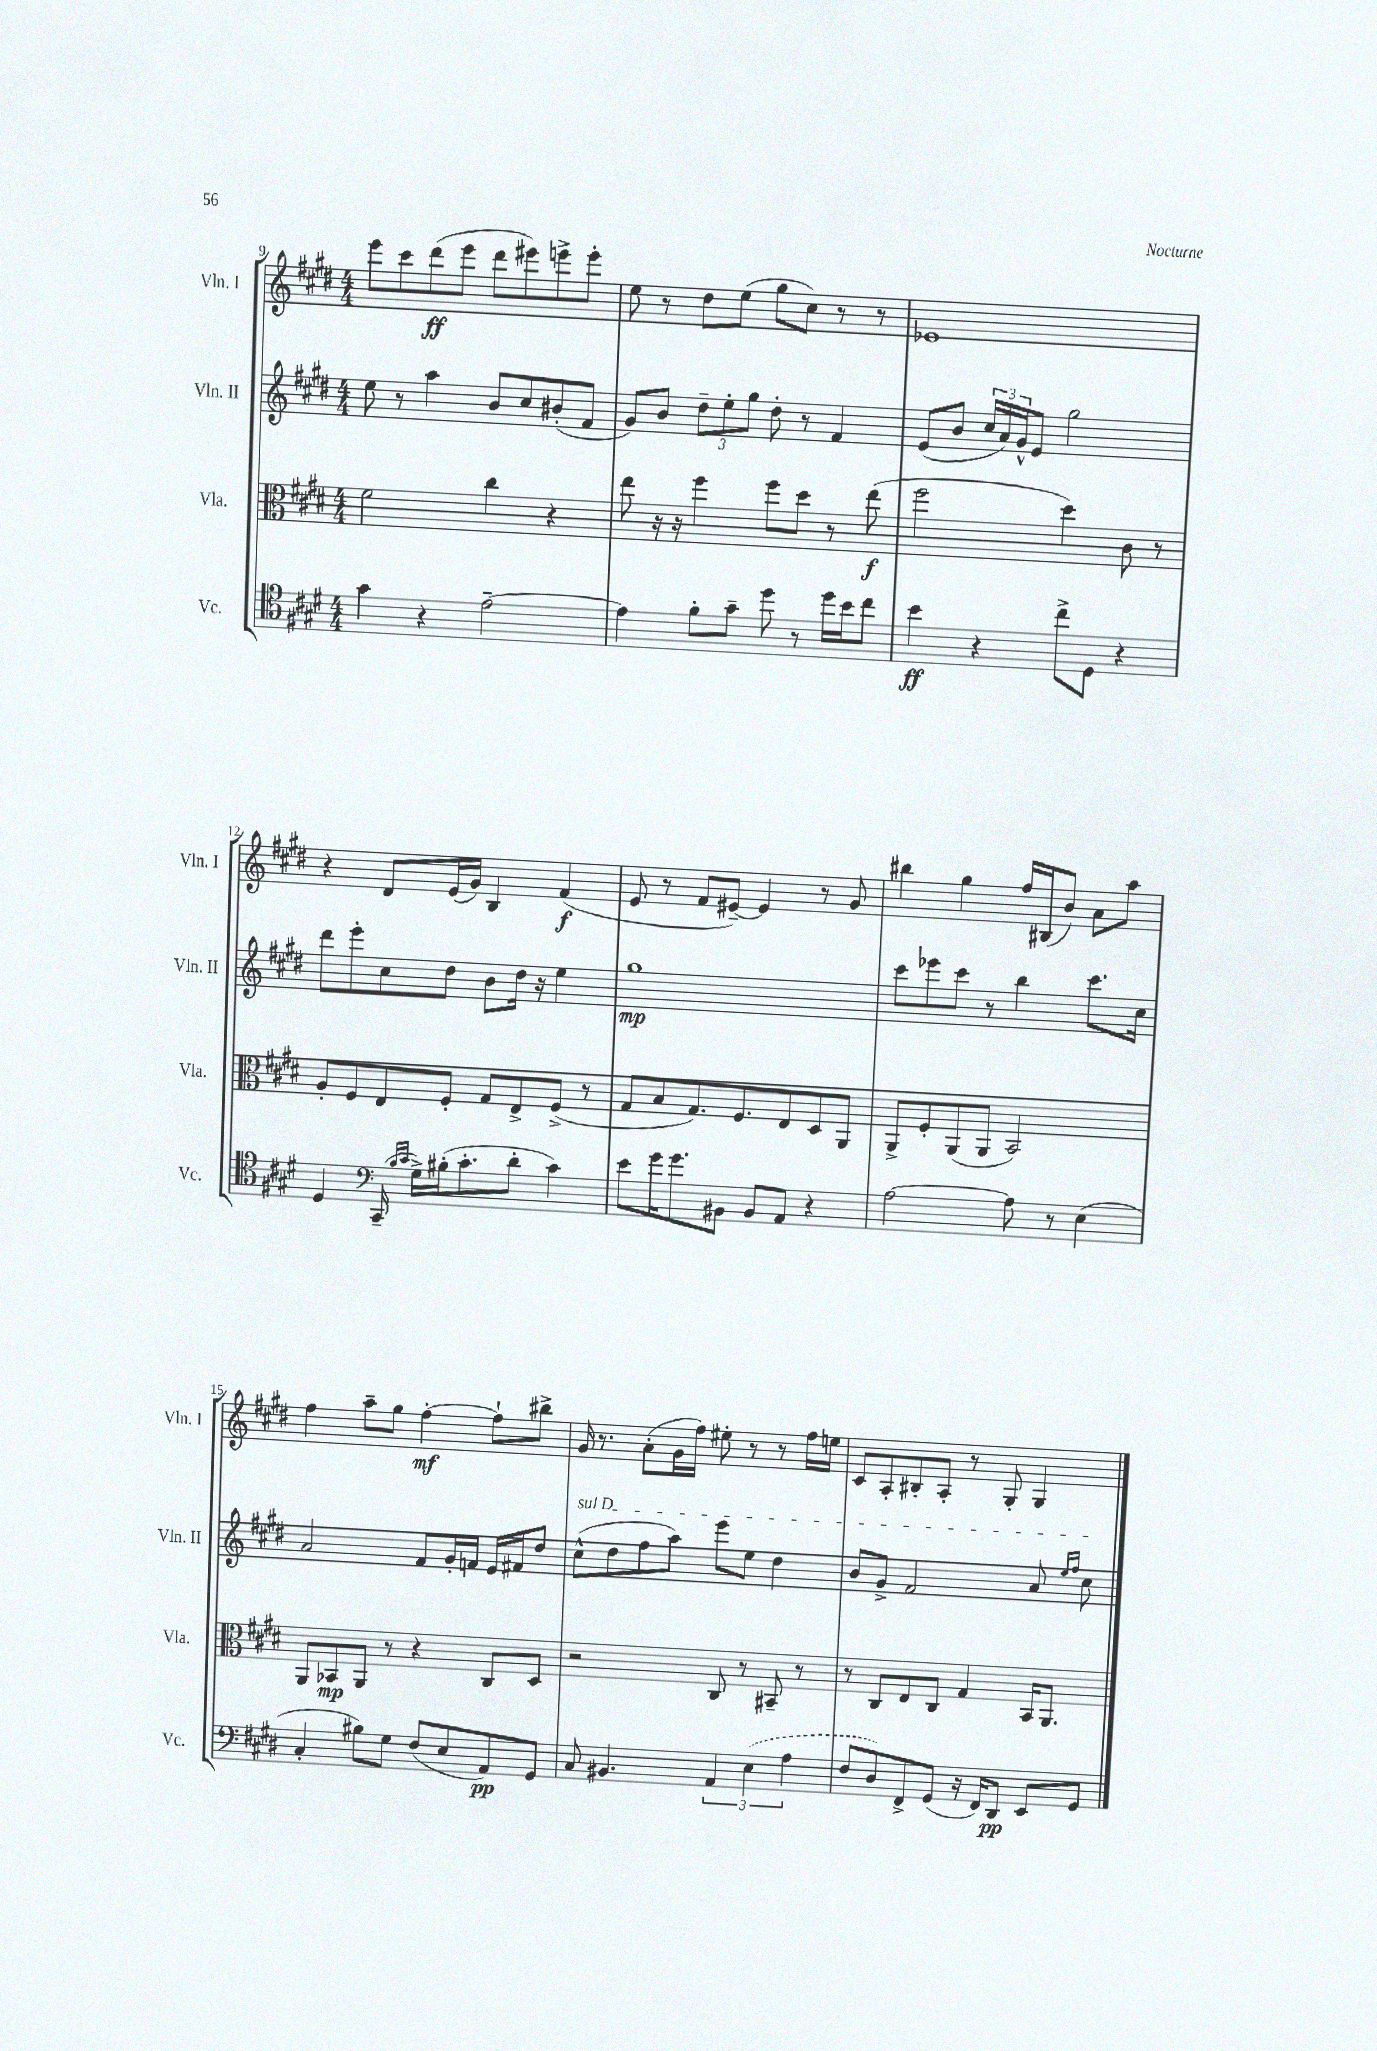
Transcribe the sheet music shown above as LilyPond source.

<<
\new StaffGroup <<
\new Staff = "s0" \with { instrumentName = "Vln. I" shortInstrumentName = "Vln. I" } {
    \clef treble \key e \major \numericTimeSignature \time 4/4
    e'''8 cis'''8 dis'''8\ff( e'''8 dis'''8 eis'''8) e'''8-> e'''8-. |
    e''8 r8 dis''8 e''8( gis''8 cis''8) r8 r8 |
    ees'1 |
    r4 dis'8 e'16( gis'16) b4 fis'4\f( |
    e'8 r8 fis'8 eis'8~--) eis'4 r8 gis'8 |
    bis''4 gis''4 fis''16 bis16( b'8) a'8 a''8 |
    fis''4 a''8-- gis''8 fis''4~-.\mf fis''8-! bis''8-> |
    gis'16 r8. a'8-.( gis'16 fis''16) eis''8-. r8 r8 fis''16 e''16 |
    cis'8 a8-. bis8-. a8-. r8 gis8-. gis4 \bar "|." |
}
\new Staff = "s1" \with { instrumentName = "Vln. II" shortInstrumentName = "Vln. II" } {
    \clef treble \key e \major \numericTimeSignature \time 4/4
    e''8 r8 a''4 b'8 cis''8 bis'8-.( fis'8 |
    gis'8) b'8 \tuplet 3/2 { dis''8-- e''8-. gis''8 } dis''8-. r8 fis'4 |
    e'8( b'8 \tuplet 3/2 { cis''16 a'16) gis'16-^ } e'8 gis''2 |
    dis'''8 e'''8-. cis''8 dis''8 b'8 dis''16 r16 e''4 |
    gis''1\mp |
    cis'''8 ees'''8 cis'''8 r8 b''4 cis'''8. cis''16 |
    a'2 fis'8 gis'16-. f'16 e'16 fis'16 dis''8 |
    \once \override TextSpanner.bound-details.left.text = \markup { \italic "sul D" } cis''8-^\startTextSpan( dis''8 fis''8 a''8) e'''8 e''8 dis''4 |
    b'8 gis'8-> fis'2 a'8 \grace { e''16 fis''16 } cis''8\stopTextSpan \bar "|." |
}
\new Staff = "s2" \with { instrumentName = "Vla." shortInstrumentName = "Vla." } {
    \clef alto \key e \major \numericTimeSignature \time 4/4
    fis'2 cis''4 r4 |
    e''8 r16 r16 fis''4 fis''8 dis''8 r8 e''8\f( |
    fis''2 dis''4) cis'8 r8 |
    a8-. fis8 e8 fis8-. gis8 e8-> fis8->( r8 |
    gis8 b8 gis8.) fis8. e8 dis8 a,8 |
    a,8-> fis8-. a,8( a,8 b,2) |
    a,8 bes,8\mp a,8 r8 r4 cis8 dis8 |
    r2 cis8 r8 bis,8-- r8 |
    r8 cis8 e8 cis8 gis4 b,16 a,8. \bar "|." |
}
\new Staff = "s3" \with { instrumentName = "Vc." shortInstrumentName = "Vc." } {
    \clef tenor \key e \major \numericTimeSignature \time 4/4
    gis'4 r4 e'2~-- |
    e'4 fis'8-. gis'8-- dis''8 r8 dis''16 b'16 cis''8 |
    b'4\ff r4 cis''8-> dis8 r4 |
    dis4 \clef bass cis,16--( \grace { b16 cis'16 } gis16->) bis16-.( cis'8.-. dis'8-. cis'4) |
    e'8 gis'16 gis'8. bis,8 bis,8 a,8 r4 |
    a2~ a8 r8 e4( |
    cis4-. bis8) gis8 fis8( e8 a,8\pp) gis,8 |
    cis8 bis,4. \tuplet 3/2 { a,4 \once \slurDashed e4( a4 } |
    fis8 dis8) fis,8-> gis,8( r16 fis,16) dis,8\pp e,8 gis,8 \bar "|." |
}
>>
>>
\layout { \context { \Score currentBarNumber = #9 } }
